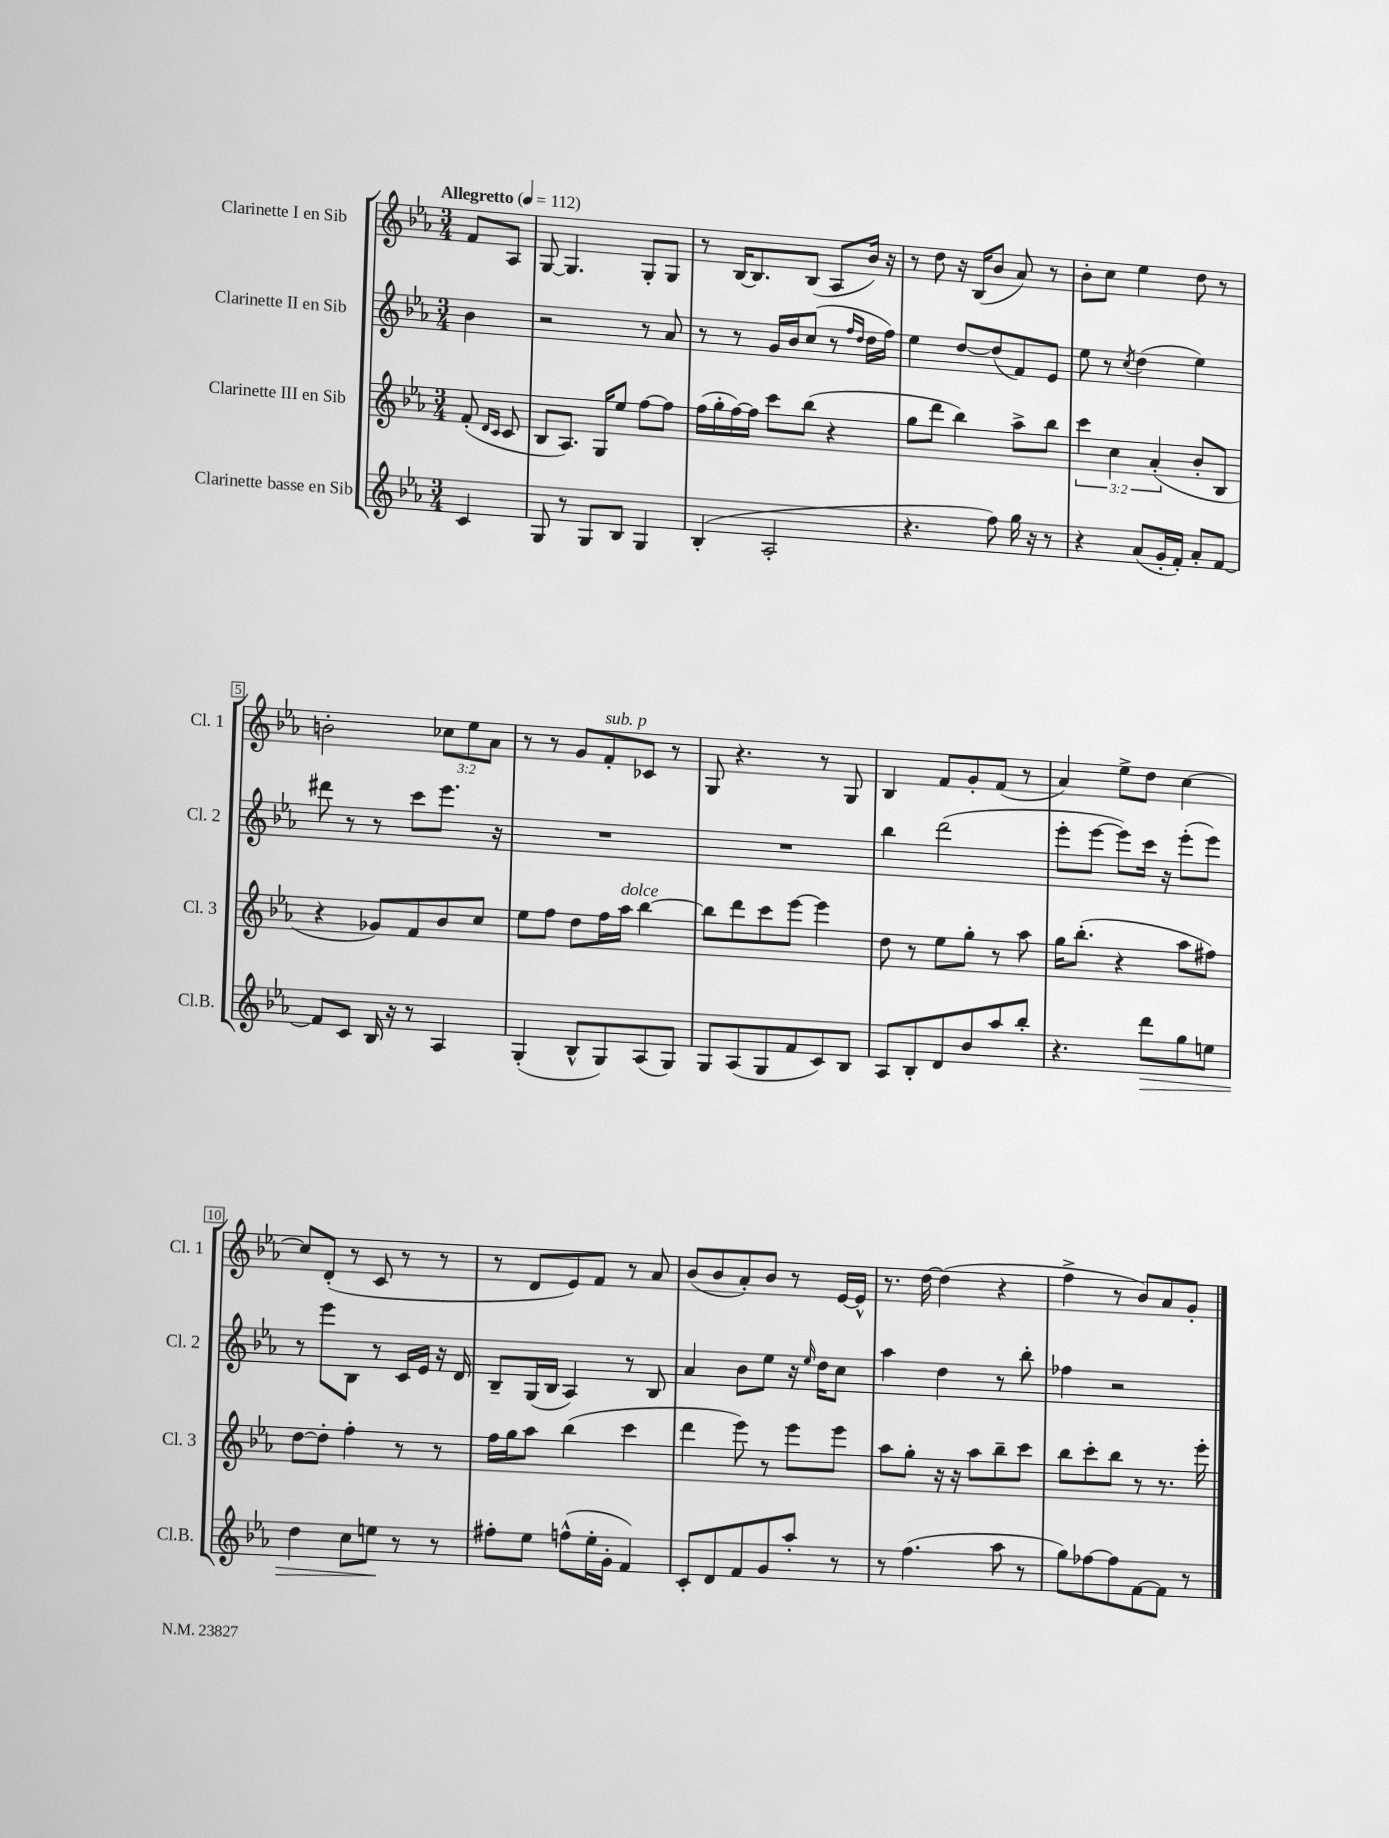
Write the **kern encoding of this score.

**kern	**kern	**kern	**kern
*staff4	*staff3	*staff2	*staff1
*clefG2	*clefG2	*clefG2	*clefG2
*k[b-e-a-]	*k[b-e-a-]	*k[b-e-a-]	*k[b-e-a-]
*M3/4	*M3/4	*M3/4	*M3/4
*MM112	*MM112	*MM112	*MM112
4c	(8f'	4b-	8f
.	16qqd	.	.
.	16qqc	.	.
.	8c	.	8A-
=	=	=	=
8G	8B-	2r	[8G
8r	8.A-)	.	4.G]
8G	.	.	.
.	16G	.	.
8B-	8ee-	.	.
4G	[8ff	8r	8G'
.	8ff]	8a-	8G
=	=	=	=
(4B-'	(16ff	8r	8r
.	16gg'	.	.
.	[16ff)	8r	[16B-
.	16ff]	.	8.B-]
2A-'	8ccc	16g	.
.	.	16b-	.
.	(8bb-	(8cc	(8B-
.	4r	8r	8A-
.	.	16qqff	.
.	.	16qqdd	.
.	.	16dd	16b-)
.	.	16ff)	16r
=	=	=	=
4.r	8gg	4ee-	8r
.	8ddd	.	8dd
.	4bb-)	[8dd	16r
.	.	.	(16B-
8ff)	.	(8dd]	8b-
16gg	8aa-^	8f)	8a-)
16r	.	.	.
8r	8bb-	8e-	8r
=	=	=	=
4r	6ccc	8ee-	8b-'
.	.	8r	8cc
.	6cc	.	.
.	.	8qcc	.
(8a-	.	(4dd	4ee-
.	(6a-'	.	.
16g'	.	.	.
16f')	.	.	.
8a-'	8b-'	4ee-)	8dd
[8f	8B-	.	8r
=	=	=	=
8f]	4r	8ddd#	2b'
8c	.	8r	.
16B-	8g-)	8r	.
16r	.	.	.
8r	8f	8ccc	.
4A-	8b-	8.eee-	12cc-
.	.	.	12ee-
.	8cc	.	.
.	.	.	12a-
.	.	16r	.
=	=	=	=
(4G'	8ee-	2.r	8r
.	8ff	.	8r
8B-^^	8dd	.	8g
8G)	16ff	.	8f'
.	16aa-	.	.
(8A-	[4bb-	.	8c-
8G)	.	.	8r
=	=	=	=
8G	8bb-]	2.r	8G
(8A-	8ddd	.	4.r
8G	8ccc	.	.
8f	[8eee-	.	.
8c)	4eee-]	.	8r
8B-	.	.	8G
=	=	=	=
8A-	8dd	4bb-	4B-
8B-'	8r	.	.
8d	8ee-	(2ddd	8f
8b-	8gg'	.	8g'
8aa-	8r	.	(8f
8bb-'	8aa-	.	8r
=	=	=	=
4.r	16gg	8eee-'	4a-)
.	(8.bb-'	.	.
.	.	[8eee-	.
.	4r	8eee-])	8ee-^
8ddd	.	16ccc	8dd
.	.	16r	.
8gg	8aa-	(8eee-'	[4cc
8ee	8ff#)	8eee-)	.
=	=	=	=
4dd	[8dd	8r	8cc]
.	8dd']	8eee-	(8d'
8cc	4ff'	8B-	8r
8ee	.	8r	8c
8r	8r	16c	8r
.	.	16e-	.
8r	8r	16r	8r
.	.	16d	.
=	=	=	=
8ff#'	16ff	8B-~	8r
.	16gg	.	.
8ee-	8aa-	(16G	8d
.	.	16B-	.
(8ff^^	(4bb-	4A-)	8e-)
16ee-'	.	.	8f
16g'	.	.	.
4f)	4ccc	8r	8r
.	.	8B-	8a-
=	=	=	=
8c'	4ddd	4a-	(8b-
8d	.	.	8b-
8f	8eee-)	8b-	8a-')
8g	8r	8ee-	8b-
8aa-'	8eee-	16r	8r
.	.	16qqee-	.
.	.	16dd	.
8r	8eee-	8cc	[16e-
.	.	.	16e-^^]
=	=	=	=
8r	8aa-	4aa-	8.r
(4.ff	8gg'	.	.
.	.	.	[16dd
.	16r	4dd	(4dd]
.	16r	.	.
.	8aa-	.	.
8aa-	8bb-~	8r	4r
8r	8ccc	8bb-'	.
=	=	=	=
8gg)	8bb-	4ff-	4ff^
[8ff-	8ccc'	.	.
8ff-]	8bb-	2r	8r
[8f	8r	.	8b-)
8f]	8.r	.	8a-
8r	.	.	8g'
.	16eee-'	.	.
==	==	==	==
*-	*-	*-	*-
